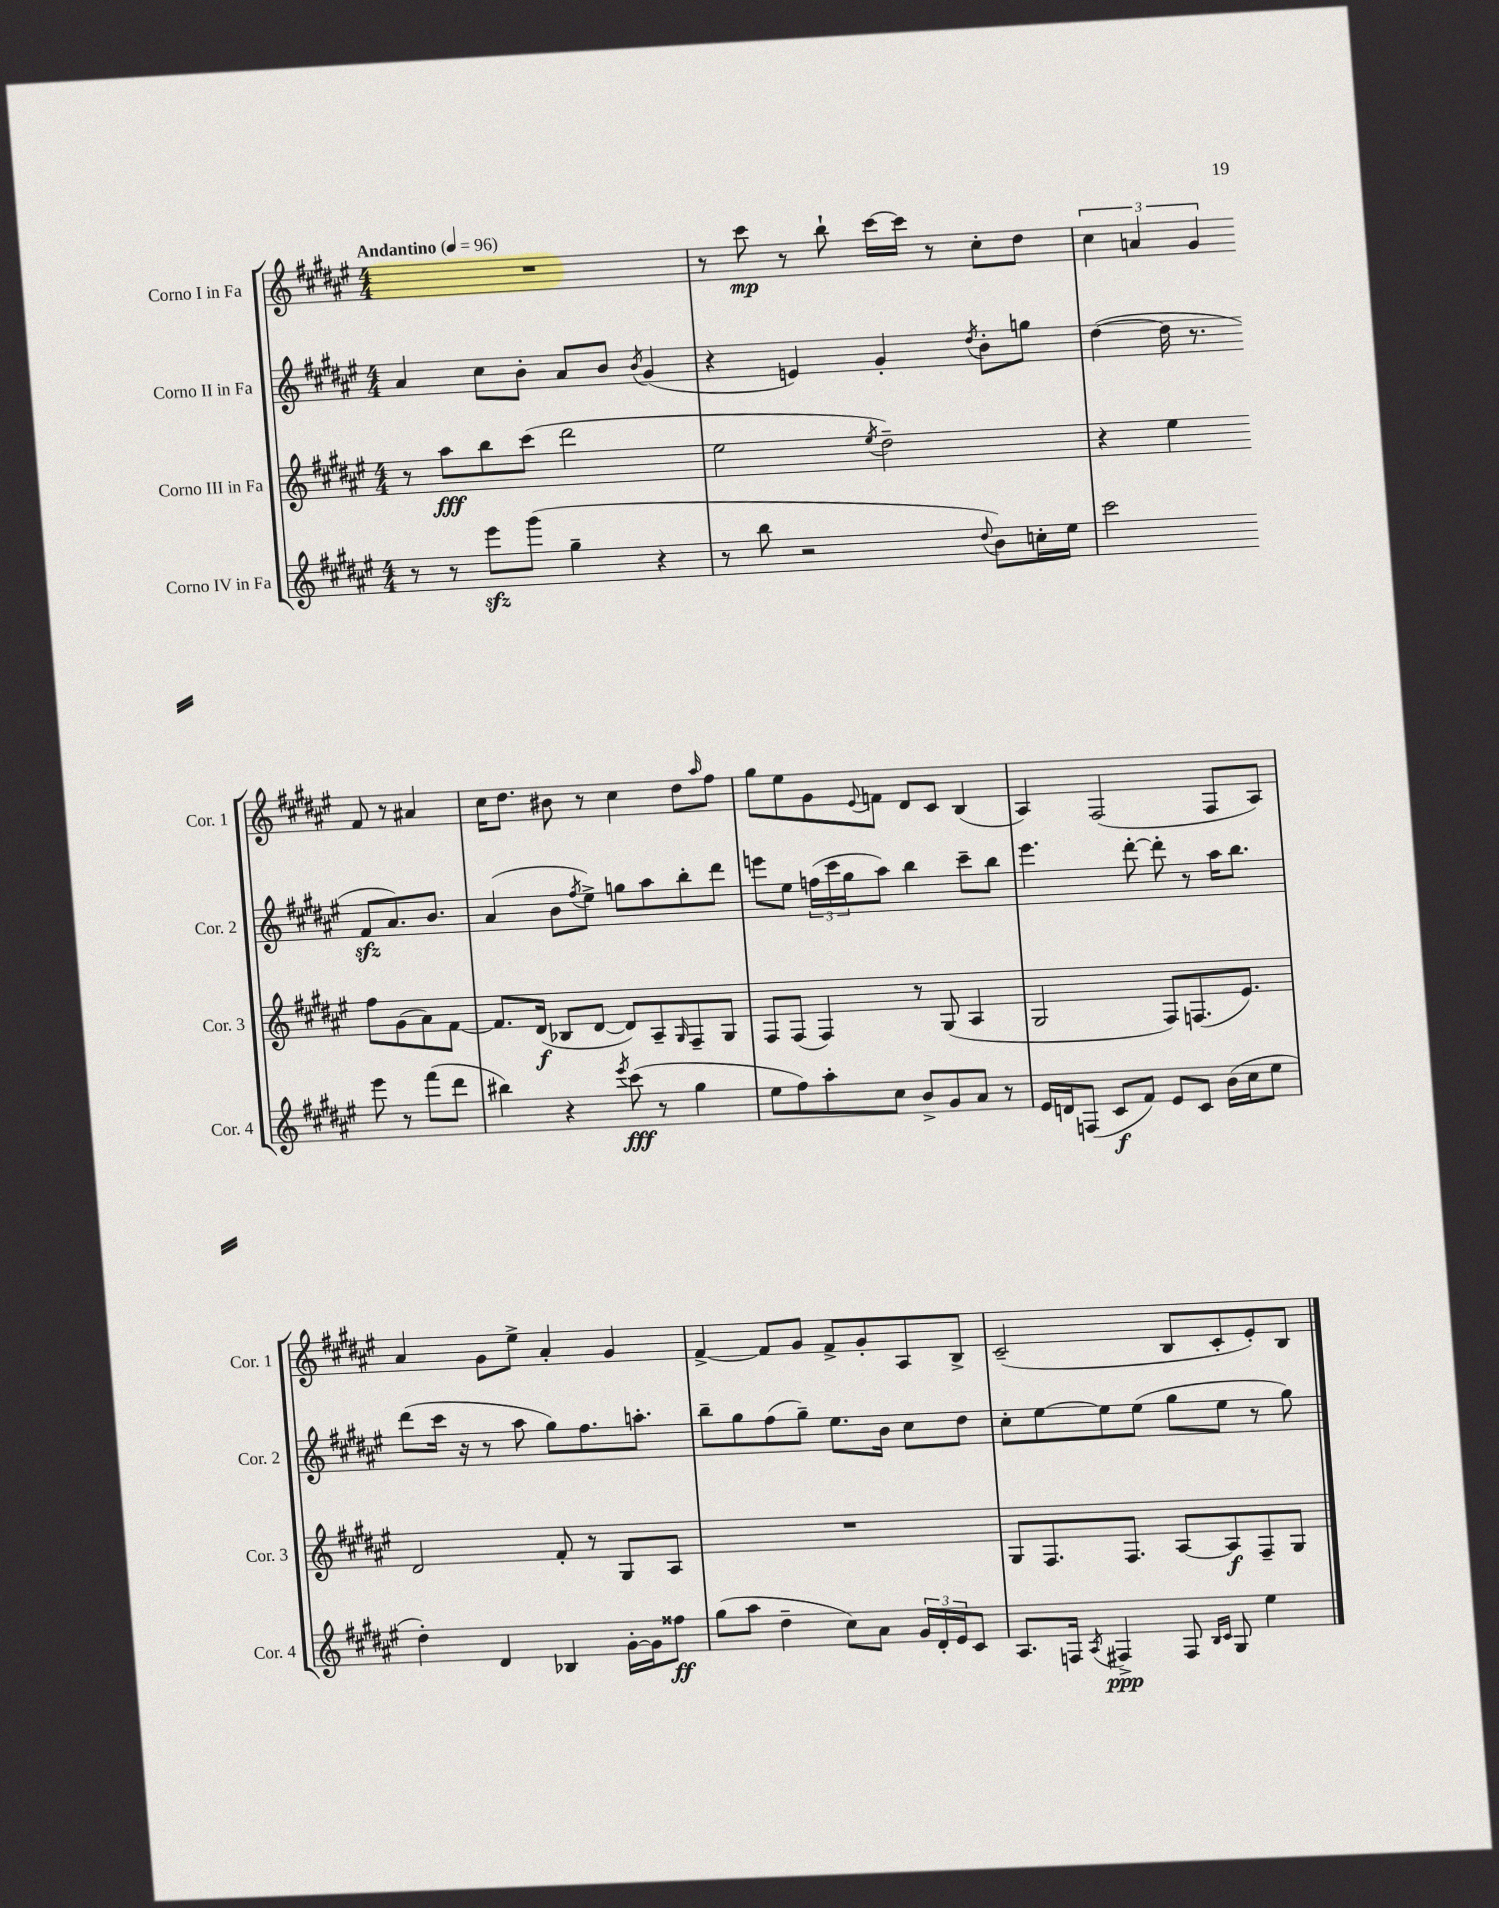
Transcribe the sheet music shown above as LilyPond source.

<<
\new StaffGroup <<
\new Staff = "s0" \with { instrumentName = "Corno I in Fa" shortInstrumentName = "Cor. 1" } {
    \clef treble \key fis \major \numericTimeSignature \time 4/4 \tempo "Andantino" 4 = 96
    R1 |
    r8 cis'''8\mp r8 b''8-! cis'''16~ cis'''16 r8 cis''8-. dis''8 |
    \tuplet 3/2 { cis''4 a'4 gis'4 } fis'8 r8 ais'4 |
    cis''16 dis''8. bis'8 r8 cis''4 dis''8 \grace { ais''16 } fis''8 |
    gis''8 eis''8 gis'8 \appoggiatura { eis'8 } f'8 dis'8 cis'8 b4( |
    ais4) fis2( fis8 ais8) |
    ais'4 gis'8 eis''8-> ais'4-. gis'4 |
    fis'4~-> fis'8 gis'8 fis'8-> gis'8-. ais8 b8-> |
    cis'2--( b8 cis'8-. eis'8-.) b8 \bar "|." |
}
\new Staff = "s1" \with { instrumentName = "Corno II in Fa" shortInstrumentName = "Cor. 2" } {
    \clef treble \key fis \major \numericTimeSignature \time 4/4
    ais'4 cis''8 b'8-. ais'8 b'8 \acciaccatura { b'8 } gis'4( |
    r4 e'4) gis'4-. \acciaccatura { dis''8 } b'8-. g''8 |
    dis''4~( dis''16 r8. fis'8\sfz ais'8.) b'8. |
    ais'4( b'8 \acciaccatura { fis''8 } eis''8->) g''8 ais''8 b''8-. dis'''8 |
    e'''8 eis''8 \tuplet 3/2 { f''16( cis'''16 gis''16 } ais''8) b''4 cis'''8-- b''8 |
    eis'''4. dis'''8~-. dis'''8-. r8 ais''16 b''8. |
    dis'''8( cis'''16 r16 r8 ais''8 gis''8) fis''8. a''8.-. |
    b''8-- gis''8 fis''8( gis''8--) eis''8. b'16 cis''8 dis''8 |
    cis''8-. eis''8~ eis''8 eis''8( gis''8 eis''8 r8 gis''8) \bar "|." |
}
\new Staff = "s2" \with { instrumentName = "Corno III in Fa" shortInstrumentName = "Cor. 3" } {
    \clef treble \key fis \major \numericTimeSignature \time 4/4
    r8 ais''8\fff b''8 cis'''8( dis'''2 |
    eis''2 \acciaccatura { eis''8 } dis''2--) |
    r4 eis''4 fis''8 gis'8( ais'8) fis'8~ |
    fis'8. dis'16\f( bes8 dis'8~ dis'8) ais8-- \grace { gis16 } fis8-- gis8 |
    fis8 fis8( fis4) r8 gis8( ais4 |
    gis2 fis8) f8.( eis'8.) |
    dis'2 fis'8-. r8 gis8 ais8 |
    R1 |
    gis8 fis8. fis8. ais8~ ais8\f fis8-- gis8 \bar "|." |
}
\new Staff = "s3" \with { instrumentName = "Corno IV in Fa" shortInstrumentName = "Cor. 4" } {
    \clef treble \key fis \major \numericTimeSignature \time 4/4
    r8 r8 eis'''8\sfz gis'''8( gis''4-- r4 |
    r8 b''8 r2 \appoggiatura { dis''8 } b'8) c''16-. eis''16 |
    cis'''2 eis'''8 r8 fis'''8( dis'''8 |
    bis''4) r4 \acciaccatura { eis'''8 } cis'''8\fff( r8 gis''4 |
    eis''8 fis''8) ais''8-. cis''8 b'8-> gis'8 ais'8 r8 |
    eis'16 d'16 f8( cis'8\f fis'8) eis'8 cis'8 b'16( cis''16 eis''8 |
    dis''4-.) dis'4 bes4 gis'16~-. gis'16 fisis''8\ff |
    gis''8( ais''8 dis''4-- cis''8) ais'8 \tuplet 3/2 { gis'16 dis'16-. eis'16 } cis'8 |
    ais8. f16 \acciaccatura { ais8 } fis4->\ppp fis8 \grace { b16 cis'16 } gis8 eis''4 \bar "|." |
}
>>
>>
\layout { \context { \Score \remove "Bar_number_engraver" } }
